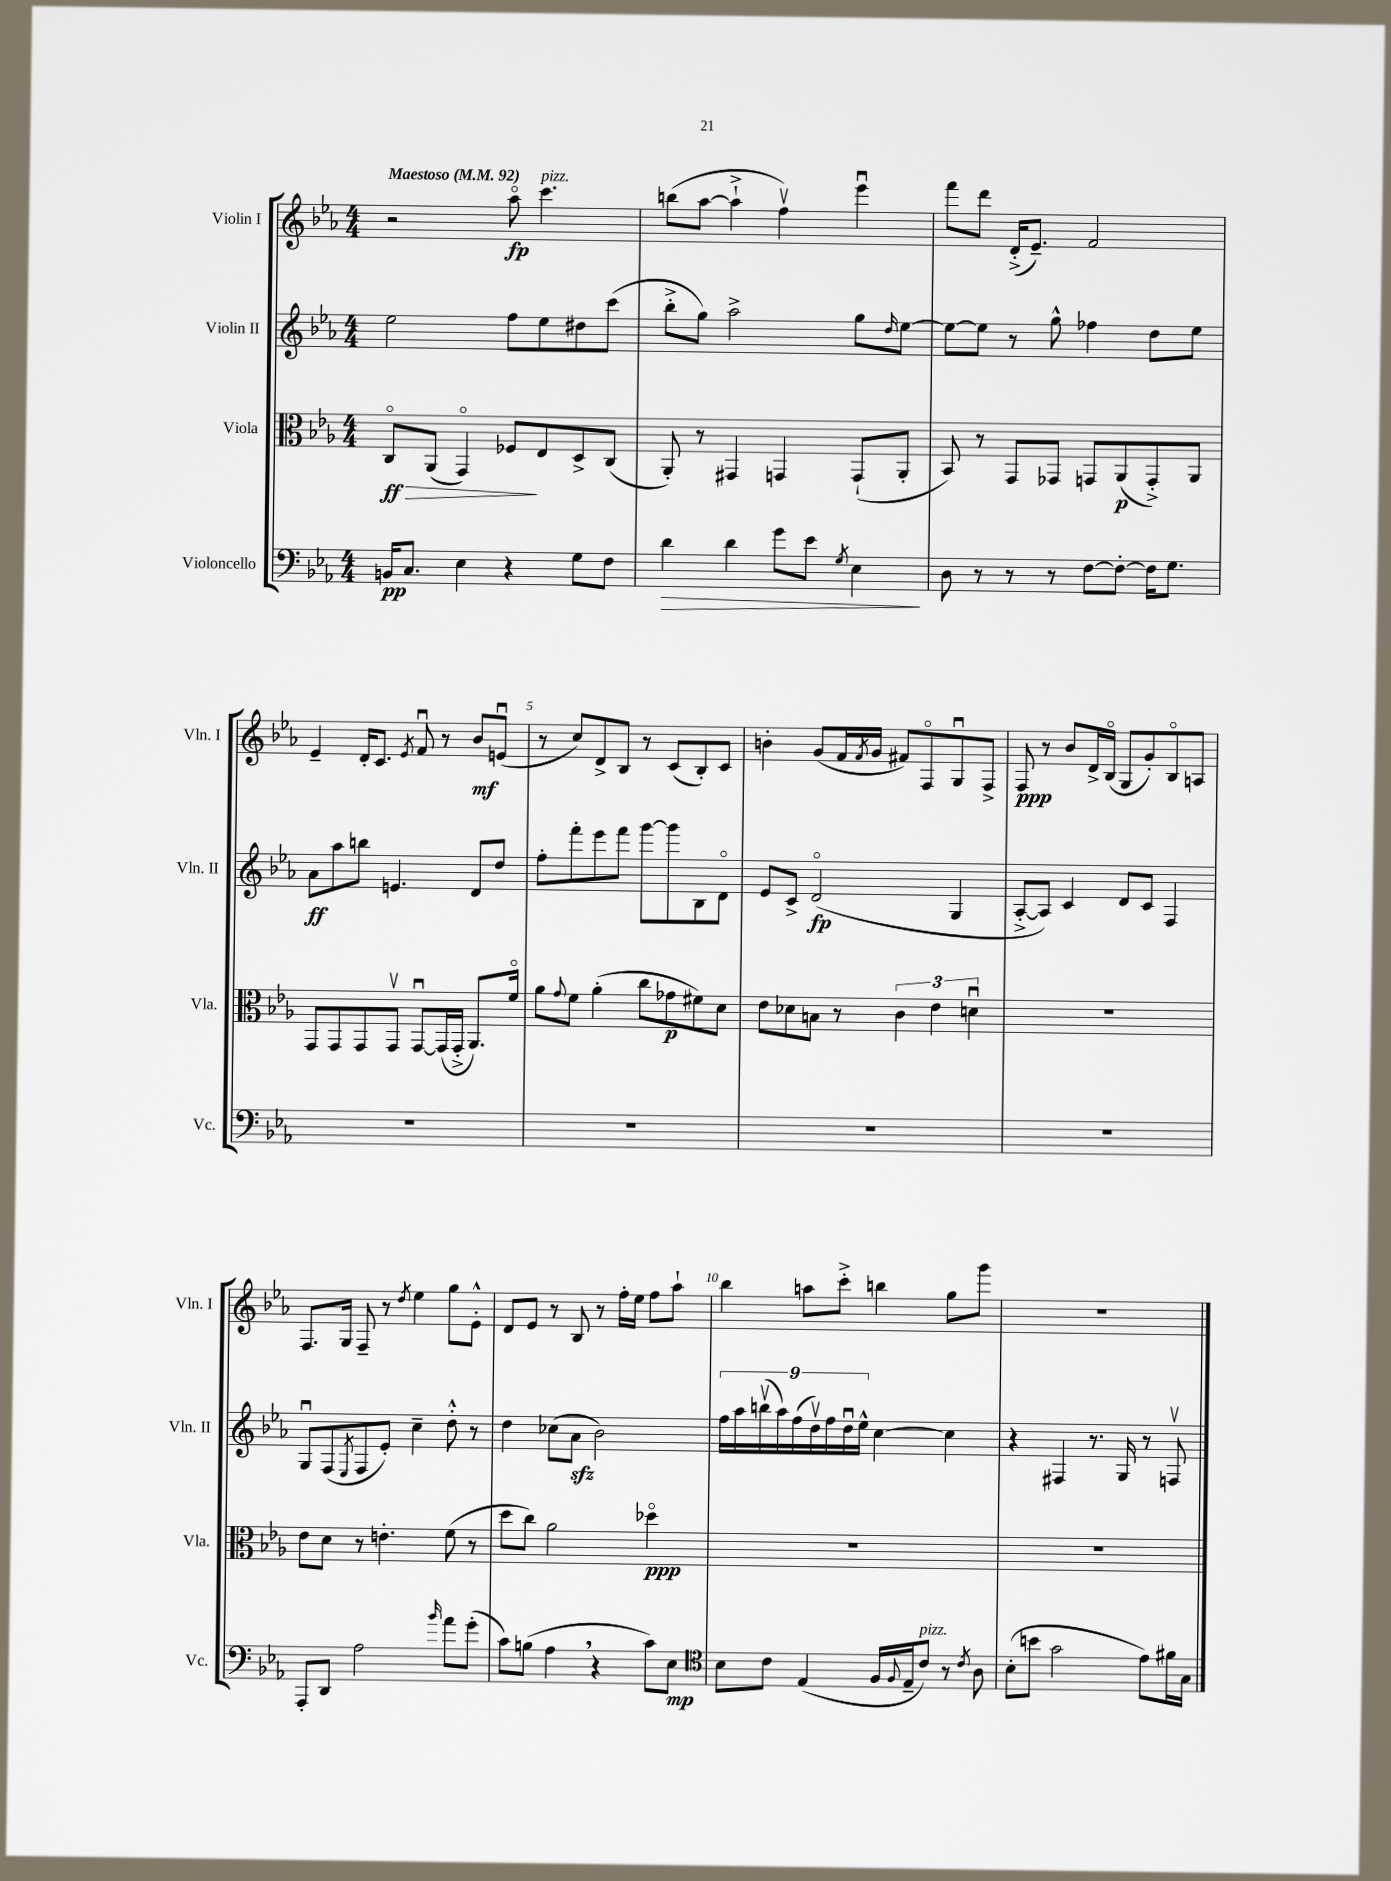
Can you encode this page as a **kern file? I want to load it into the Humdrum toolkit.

**kern	**kern	**kern	**kern
*staff4	*staff3	*staff2	*staff1
*clefF4	*clefC3	*clefG2	*clefG2
*k[b-e-a-]	*k[b-e-a-]	*k[b-e-a-]	*k[b-e-a-]
*M4/4	*M4/4	*M4/4	*M4/4
*MM92	*MM92	*MM92	*MM92
16BB/LK	8Co/L	2ee-\	2r
8.C/J	.	.	.
.	(8AA-/J	.	.
4E-\	4GGo/)	.	.
4r	8F-/L	8ff\L	8aa-o\
.	8E-/	8ee-\	4.ccc\
8G\L	8D^/	8dd#\	.
8F\J	(8C/J	(8ccc\J	.
=	=	=	=
4d\	8AA-'/)	8bb-'^\L	(8bb\L
.	8r	8gg\J)	[8aa-\J
4d\	4GG#/	2aa-^\	4aa-`^\]
8g\L	4GG/	.	4ffv\)
8e-\J	.	.	.
8qG/	.	.	.
4E-\	(8GG`/L	8gg\L	4eee-u\
.	.	16qqdd/	.
.	8AA-'/J	[8ee-\J	.
=	=	=	=
8D\	8BB-/)	8ee-\_L	8fff\L
8r	8r	8ee-\]J	8ddd\J
8r	8GG/L	8r	(16d'^/LK
.	.	.	8.e-~/J)
8r	8GG-/J	8gg^^\	.
[8F\L	8GG/L	4ff-\	2f/
8F'\_J	(8AA-/	.	.
16F\]LK	8GG'^/)	8dd\L	.
8.G\J	.	.	.
.	8AA-/J	8ee-\J	.
=	=	=	=
1r	8GG/L	8a-\L	4e-~/
.	8GG/	8aa-\	.
.	8GG/	8bb\J	16d'/LK
.	.	.	8.c/J
.	8GGv/J	4.e/	.
.	.	.	8qe-/
.	[8GGu/L	.	8fu/
.	(16GG/]L	.	8r
.	16GG'^/JJ	.	.
.	8.AA-/L)	8d/L	8b-/L
.	.	8dd/J	(8eu/J
.	16fo/Jk	.	.
=	=	=	=
1r	8a-\L	8ff'\L	8r
.	8qqg/	.	.
.	8f\J	8fff'\	8cc/L)
.	(4a-'\	8eee-\	8d^/
.	.	8fff\J	8B-/J
.	8cc\L	[8ggg\L	8r
.	8g-\	8ggg\]	(8c/L
.	8f#\)	8B-\	8B-'/)
.	8d\J	8do\J	8c/J
=	=	=	=
1r	8e-\L	8e-/L	4b'\
.	8d-\	8c^/J	.
.	8B\J	(2do/	(8g/L
.	8r	.	16f/L
.	.	.	8qf/
.	.	.	16g/JJ
.	6c\	.	8f#/L)
.	.	.	8Fo/
.	6e-\	.	.
.	.	4G/	8Gu/
.	6du\	.	.
.	.	.	8F^/J
=	=	=	=
1r	1r	[8A-'^/L	8F/
.	.	8A-/]J)	8r
.	.	4c/	8b-/L
.	.	.	16d^/L
.	.	.	(16B-o/JJ
.	.	8d/L	8G/L
.	.	8c/J	8g'/)
.	.	4F/	8B-o/
.	.	.	8A/J
=	=	=	=
8AAA-'/L	8e-\L	8Gu/L	8.F/L
8DD/J	8d\J	(8F/	.
.	.	.	16G/Jk
.	.	8qE-/	.
2A-\	8r	8F/	8F~/
.	4.e'\	8e-'/J)	8r
.	.	.	8qdd/
.	.	4cc~\	4ee-\
16qqb-/	.	.	.
8a-\L	(8f\	8dd'^^\	8gg\L
(8g'\J	8r	8r	8e-'^^\J
=	=	=	=
8c\L)	8dd\L	4dd\	8d/L
(8B\J	8cc\J)	.	8e-/J
4A-\	2a-\	(8cc-\L	8r
.	.	8a-\J	8B-/
4r	.	2b-\)	8r
.	.	.	16ff'\LL
.	.	.	16ee-\JJ
8c\L)	4dd-o\	.	8ff\L
8E-\J	.	.	8aa-`\J
=	=	=	=
*clefC4	*	*	*
8B-\L	1r	18ff\LL	4bb-\
.	.	18aa-\	.
.	.	(18bbv\	.
8c\J	.	.	.
.	.	18aa-\)	.
.	.	(18ff\	.
(4E-/	.	.	8aa\L
.	.	18ddv\)	.
.	.	18ff\	.
.	.	.	8ccc'^\J
.	.	18ddu\	.
.	.	18ee-^^\JJ	.
16F/LL	.	[4cc\	4bb\
8qqF/	.	.	.
16E-~/J	.	.	.
8c/J)	.	.	.
8r	.	4cc\]	8gg\L
8qc/	.	.	.
8A-\	.	.	8ggg\J
=	=	=	=
(8B-'\L	1r	4r	1r
8b\J	.	.	.
2g\	.	4F#/	.
.	.	8.r	.
.	.	16G/	.
8e-\L)	.	8r	.
16f#\L	.	8Fv/	.
16G\JJ	.	.	.
==	==	==	==
*-	*-	*-	*-
